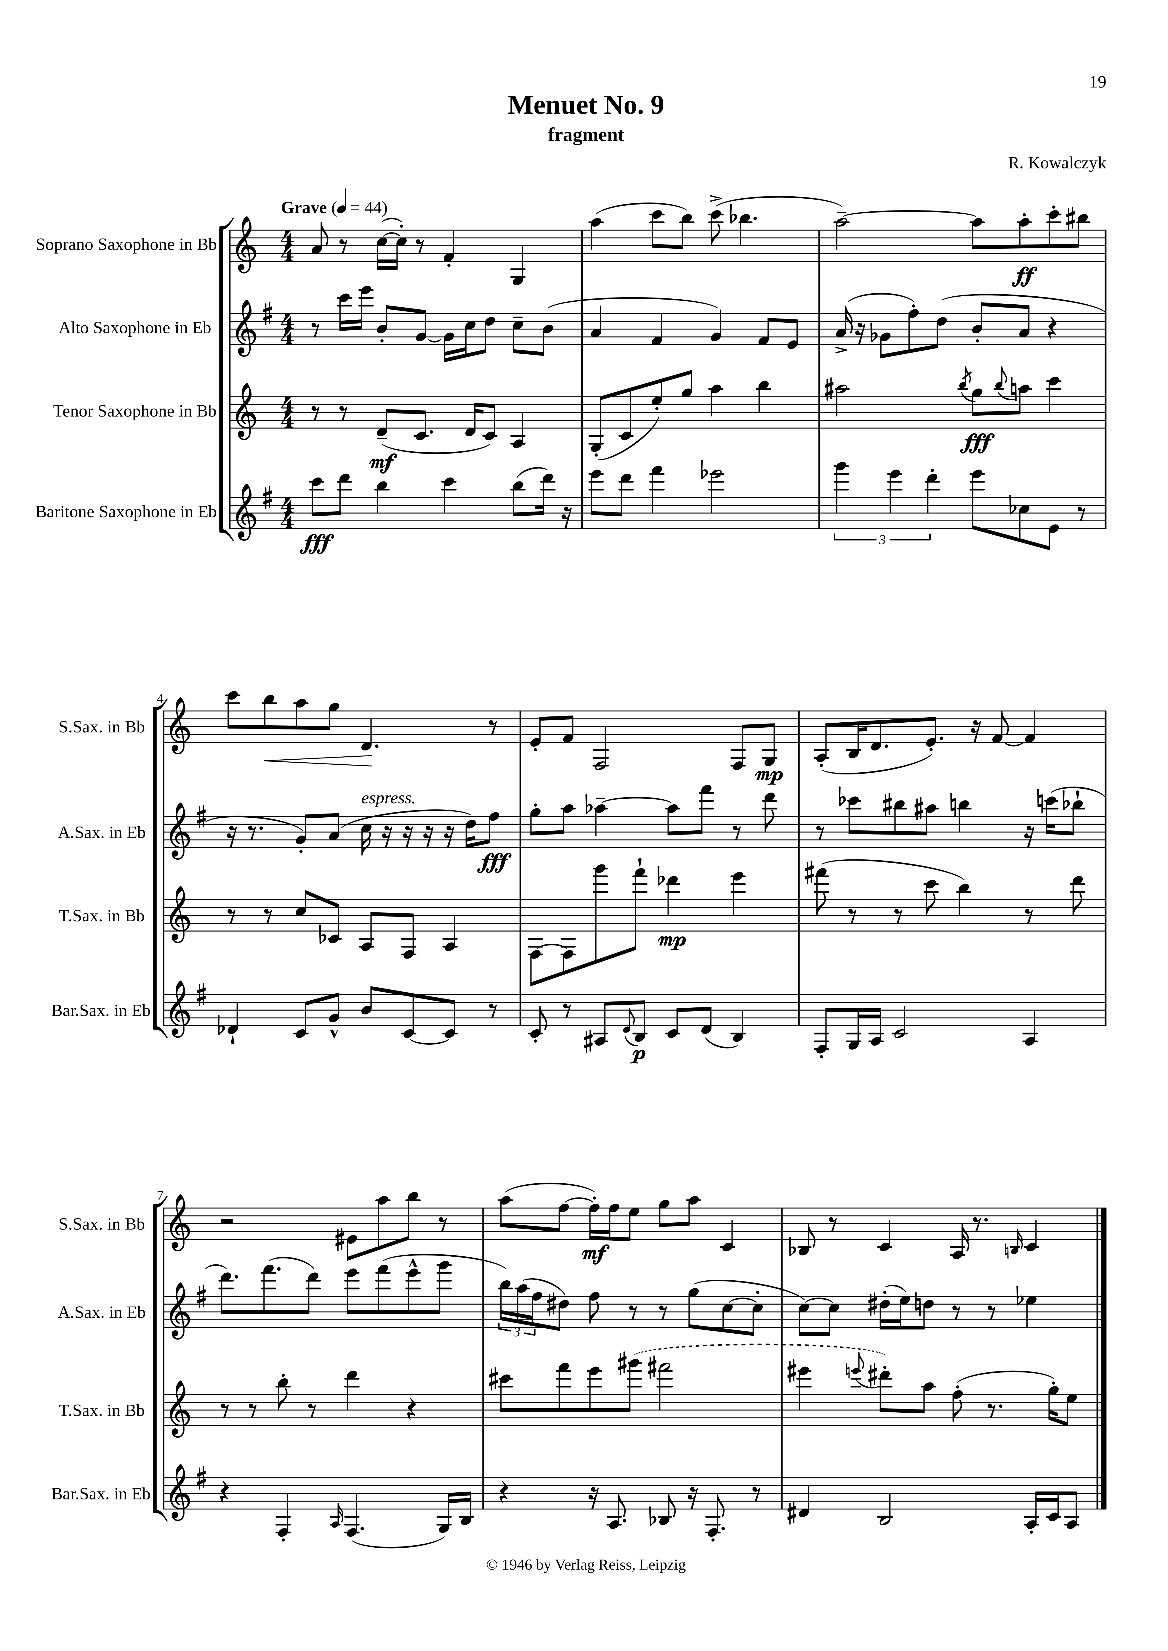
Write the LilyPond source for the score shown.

\header { title = "Menuet No. 9" composer = "R. Kowalczyk" subtitle = "fragment" }
<<
\new StaffGroup <<
\new Staff = "s0" \with { instrumentName = "Soprano Saxophone in Bb" shortInstrumentName = "S.Sax. in Bb" } {
    \clef treble \key c \major \numericTimeSignature \time 4/4 \tempo "Grave" 4 = 44
    a'8 r8 c''16~( c''16-.) r8 f'4-. g4 |
    a''4( c'''8 b''8) c'''8->( bes''4. |
    a''2~--) a''8 a''8-.\ff c'''8-. bis''8 |
    c'''8 b''8\< a''8 g''8 d'4.\! r8 |
    e'8-. f'8 f2 f8 g8\mp |
    a8-.( b16 d'8. e'8.-.) r16 f'8~ f'4 |
    r2 eis'8 a''8 b''8 r8 |
    a''8( f''8~ f''16-.\mf) f''16 e''8 g''8 a''8 c'4 |
    bes8 r8 c'4 a16 r8. \grace { b16 } c'4 \bar "|." |
}
\new Staff = "s1" \with { instrumentName = "Alto Saxophone in Eb" shortInstrumentName = "A.Sax. in Eb" } {
    \clef treble \key g \major \numericTimeSignature \time 4/4
    r8 c'''16 e'''16 b'8-. g'8~ g'16 c''16 d''8 c''8-- b'8( |
    a'4 fis'4 g'4) fis'8 e'8 |
    a'16->( r16 ges'8 fis''8-.) d''8( b'8-. a'8 r4 |
    r16 r8. g'8-.) a'8( c''16^\markup { \italic "espress." } r16 r16 r16 r16 d''16) fis''8\fff |
    g''8-. a''8 aes''4~-- aes''8 fis'''8 r8 d'''8 |
    r8 ces'''8 bis''8 ais''8 b''4 r16 c'''16( bes''8-! |
    d'''8.) fis'''8.( d'''8) e'''8 fis'''8( e'''8-^ g'''8 |
    \tuplet 3/2 { b''16) a''16( fis''16 } dis''8) fis''8 r8 r8 g''8( c''8~ c''8-. |
    c''8~) c''8 dis''16-.( e''16) d''8 r8 r8 ees''4 \bar "|." |
}
\new Staff = "s2" \with { instrumentName = "Tenor Saxophone in Bb" shortInstrumentName = "T.Sax. in Bb" } {
    \clef treble \key c \major \numericTimeSignature \time 4/4
    r8 r8 d'8--\mf( c'8. d'16 c'8) a4 |
    g8-.( c'8 e''8-.) g''8 a''4 b''4 |
    ais''2 \acciaccatura { b''8 } g''8\fff \appoggiatura { b''8 } a''8 c'''4 |
    r8 r8 c''8 ces'8 a8 f8 a4 |
    f8~ f8 g'''8 f'''8-! des'''4\mp e'''4 |
    fis'''8( r8 r8 c'''8 b''4) r8 d'''8 |
    r8 r8 b''8-. r8 d'''4 r4 |
    cis'''8 f'''8 e'''8 \once \slurDashed gis'''8( fis'''2 |
    eis'''4 \appoggiatura { e'''8 } dis'''8-.) a''8 f''8-.( r8. g''16-.) e''8 \bar "|." |
}
\new Staff = "s3" \with { instrumentName = "Baritone Saxophone in Eb" shortInstrumentName = "Bar.Sax. in Eb" } {
    \clef treble \key g \major \numericTimeSignature \time 4/4
    c'''8\fff d'''8 b''4 c'''4 b''8( d'''16) r16 |
    e'''8 d'''8 fis'''4 ees'''2 |
    \tuplet 3/2 { g'''4 e'''4 d'''4-. } e'''8 ces''8 e'8 r8 |
    des'4-! c'8 g'8-^ b'8 c'8~ c'8 r8 |
    c'8-. r8 ais8 \appoggiatura { d'8 } b8\p c'8 d'8( b4) |
    fis8-. g16 a16 c'2 a4 |
    r4 fis4-. \grace { a16 } fis4.( g16) b16 |
    r4 r16 a8. bes8 r16 fis8.-. r8 |
    dis'4 b2 a16-. c'16 a8 \bar "|." |
}
>>
>>
